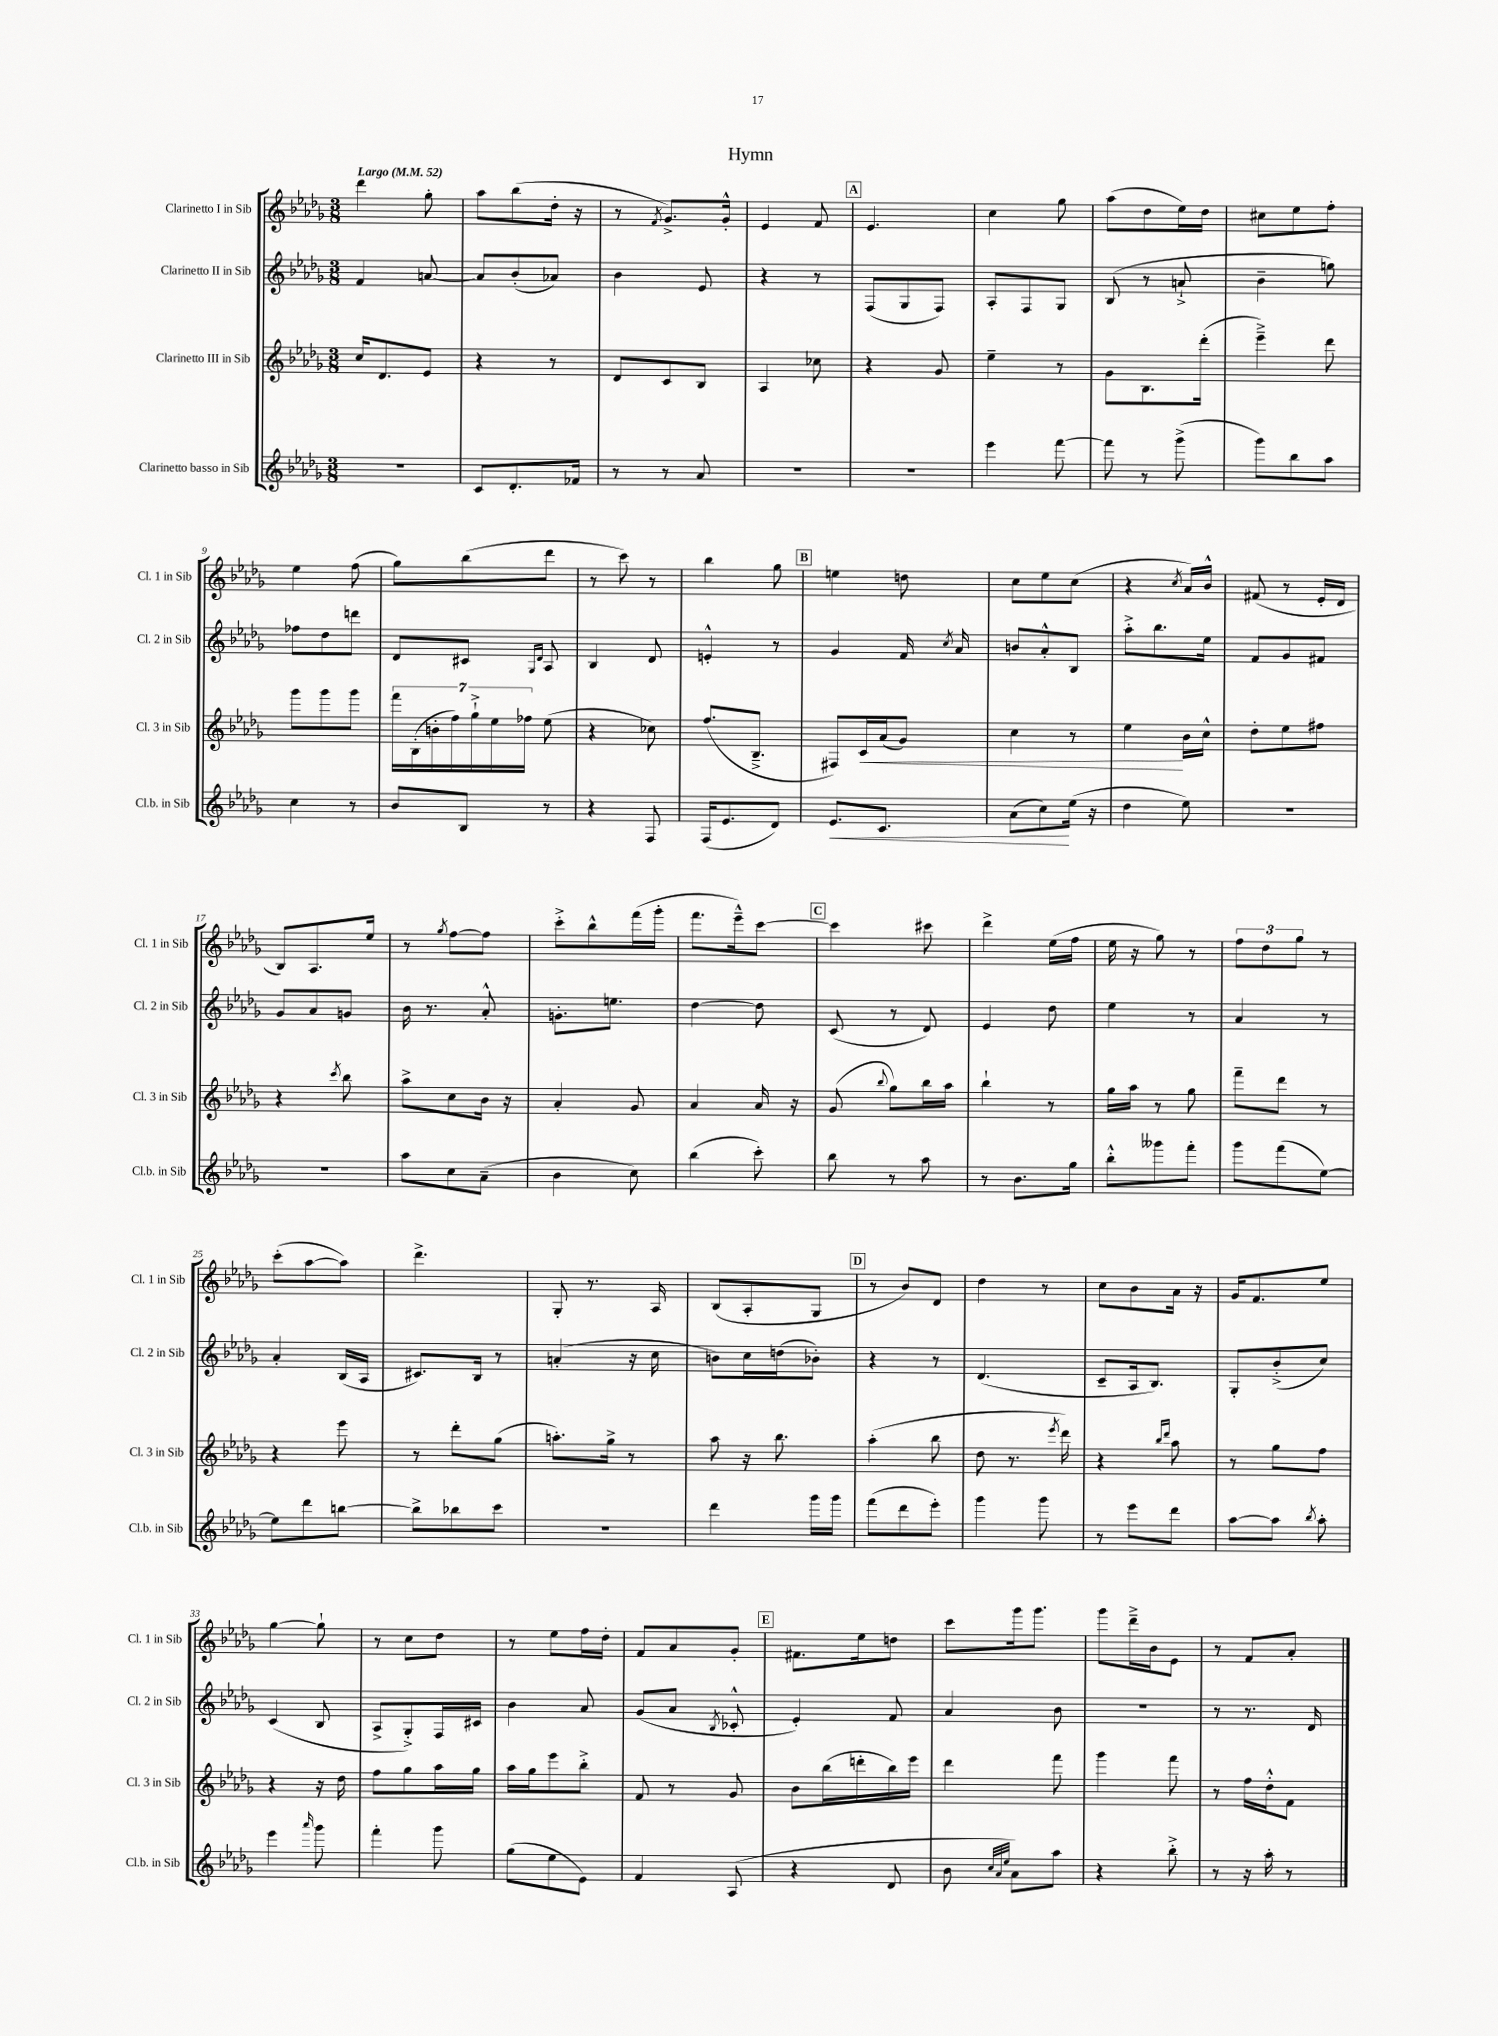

**kern	**kern	**kern	**kern
*staff4	*staff3	*staff2	*staff1
*clefG2	*clefG2	*clefG2	*clefG2
*k[b-e-a-d-g-]	*k[b-e-a-d-g-]	*k[b-e-a-d-g-]	*k[b-e-a-d-g-]
*M3/8	*M3/8	*M3/8	*M3/8
*MM52	*MM52	*MM52	*MM52
4.r	16cc/LK	4f/	4ddd-\
.	8.d-/	.	.
.	8e-/J	[8a/	8gg-'\
=	=	=	=
8c/L	4r	8a/]L	8aa-\L
8.d-'/	.	(8b-'/	(8bb-\
.	8r	8a-/J)	16dd-'\Jk
16f-/Jk	.	.	16r
=	=	=	=
8r	8d-/L	4b-\	8r
.	.	.	8qf/
8r	8c/	.	8.g-^/L)
8a-/	8B-/J	8e-/	.
.	.	.	16g-'^^/Jk
=	=	=	=
4.r	4A-/	4r	4e-/
.	8cc-\	8r	8f/
=	=	=	=
4.r	4r	(8F/L	4.e-/
.	.	8G-/	.
.	8g-/	8F/J)	.
=	=	=	=
4eee-\	4ee-~\	8A-'/L	4cc\
.	.	8F/	.
[8fff\	8r	8G-/J	8gg-\
=	=	=	=
8fff\]	8g-\L	(8B-/	(8aa-\L
8r	8.B-\	8r	8dd-\
(8ggg-^\	.	8a`^/	16ee-\L)
.	(16ddd-'\Jk	.	16dd-\JJ
=	=	=	=
8ggg-\L)	4eee-~^\)	4b-~\	8cc#\L
8bb-\	.	.	8ee-\
8aa-\J	8ddd-\	8gg\)	8ff'\J
=	=	=	=
4cc\	8ggg-\L	8ff-\L	4ee-\
.	8ggg-\	8dd-\	.
8r	8ggg-\J	8ddd\J	(8ff\
=	=	=	=
8b-/L	28fff\LL	8d-/L	8gg-\L)
.	(28B-'\	.	.
.	28b'\	.	.
.	28ff\)	.	.
8B-/J	.	8c#/J	(8bb-\
.	28gg-`^\	.	.
.	28ee-\	.	.
.	28ff-\JJ	.	.
.	.	16qqG-/LL	.
.	.	16qqd-/JJ	.
8r	(8ee-\	8A-/	8ddd-\J
=	=	=	=
4r	4r	4B-/	8r
.	.	.	8ccc\)
8F/	8cc-\)	8d-/	8r
=	=	=	=
(16F/LK	(8.ff/L	4e'^^/	4bb-\
8.e-/	.	.	.
.	8.B-~^/J	.	.
8d-/J)	.	8r	8gg-\
=	=	=	=
8.e-/L	8F#/L)	4g-/	4ee\
.	16c/L	.	.
8.c/J	(16a-/J	.	.
.	8g-/J)	16f/	8dd\
.	.	8qcc/	.
.	.	16a-/	.
=	=	=	=
(8a-\L	4cc\	8b/L	8cc\L
8cc\)	.	8a-'^^/	8ee-\
(16ee-\Jk	8r	8B-/J	(8cc\J
16r	.	.	.
=	=	=	=
4dd-\	4ee-\	8aa-'^\L	4r
.	.	8.bb-\	.
.	.	.	8qcc/
8ee-\)	16b-\LL	.	16a-/LL)
.	16cc^^\JJ	16ee-\Jk	16b-^^/JJ
=	=	=	=
4.r	8dd-'\L	8f/L	(8f#/
.	8ee-\	8g-/	8r
.	8ff#\J	8f#/J	16e-'/LL
.	.	.	16d-/JJ
=	=	=	=
4.r	4r	8g-/L	8B-/L)
.	.	8a-/	8.A-/
.	8qccc/	.	.
.	8bb-\	8g/J	.
.	.	.	16ee-/Jk
=	=	=	=
8aa-\L	8aa-^\L	16b-\	8r
.	.	8.r	.
.	.	.	8qgg-/
8cc\	8cc\	.	[8ff\L
(8a-~\J	16b-\Jk	8a-'^^/	8ff\]J
.	16r	.	.
=	=	=	=
4b-\	4a-'/	8.g'\L	8ccc'^\L
.	.	.	8bb-^^\
.	.	8.ee\J	.
8cc\)	8g-/	.	(16fff\L
.	.	.	16ggg-'\JJ
=	=	=	=
(4bb-\	4a-/	[4dd-\	8.fff\L
.	.	.	16eee-~^^\k)
8ccc'\)	16a-/	8dd-\]	[8ccc\J
.	16r	.	.
=	=	=	=
8bb-\	(8g-/	(8c/	4ccc\]
.	8qqbb-/	.	.
8r	8gg-\L)	8r	.
8aa-\	16bb-\L	8d-/)	8ccc#\
.	16aa-\JJ	.	.
=	=	=	=
8r	4bb-`\	4e-/	4ddd-^\
8.b-\L	.	.	.
.	8r	8dd-\	(16ee-\LL
16gg-\Jk	.	.	16ff\JJ
=	=	=	=
8bb-'^^\L	16gg-\LL	4ee-\	16ee-\
.	16aa-\JJ	.	16r
8ggg--\	8r	.	8gg-\)
8fff'\J	8gg-\	8r	8r
=	=	=	=
8ggg-\L	8fff~\L	4a-/	12ff\L
.	.	.	12dd-\
(8fff\	8ddd-\J	.	.
.	.	.	12gg-\J
[8ee-\J)	8r	8r	8r
=	=	=	=
8ee-\]L	4r	4a-'/	(8ccc'\L
8ddd-\	.	.	[8aa-\
[8bb\J	8eee-\	(16B-/LL	8aa-\]J)
.	.	16A-/JJ	.
=	=	=	=
8bb^\]L	8r	8.c#/L)	4.ddd-^\
8bb-\	8ddd-'\L	.	.
.	.	16B-/Jk	.
8ccc\J	(8gg-\J	8r	.
=	=	=	=
4.r	8.aa'\L)	(4a'/	8G-'/
.	.	.	8.r
.	16gg-^\Jk	.	.
.	8r	16r	.
.	.	16cc\	16A-/
=	=	=	=
4ddd-\	8aa-\	8b\L)	(8B-/L
.	16r	16cc\L	8A-'/
.	8.bb-\	(16dd\J	.
16ggg-\LL	.	8b-'\J)	8G-/J
16ggg-\JJ	.	.	.
=	=	=	=
(8fff\L	(4aa-'\	4r	8r
8ddd-\	.	.	8b-/L)
8eee-'\J)	8bb-\	8r	8d-/J
=	=	=	=
4ggg-\	8dd-\	(4.d-/	4dd-\
.	8.r	.	.
8ggg-\	.	.	8r
.	8qeee-/	.	.
.	16ddd-\)	.	.
=	=	=	=
8r	4r	8c~/L	8cc\L
8eee-\L	.	16A-/k	8b-\
.	.	8.B-/J)	.
.	16qqbb-/LL	.	.
.	16qqddd-/JJ	.	.
8ddd-\J	8aa-\	.	16a-\Jk
.	.	.	16r
=	=	=	=
[8aa-\L	8r	8G-'/L	16g-/LK
.	.	.	8.f/
8aa-\]J	8gg-\L	(8b-'^/	.
8qbb-/	.	.	.
8aa-'\	8ff\J	8cc/J)	8ee-/J
=	=	=	=
4eee-\	4r	(4c/	[4gg-\
16qqaaa-/	.	.	.
8ggg-\	16r	8B-/	8gg-`\]
.	16dd-\	.	.
=	=	=	=
4fff'\	8ff\L	8A-^/L	8r
.	8gg-\	8G-'^/)	8cc\L
8ggg-\	16aa-\L	16F/L	8dd-\J
.	16gg-\JJ	16c#/JJ	.
=	=	=	=
(8gg-\L	16aa-\LL	4b-\	8r
.	16gg-\J	.	.
8ee-\	8eee-\	.	8ee-\L
8e-\J)	8bb-'^\J	8a-/	16ff\L
.	.	.	16dd-'\JJ
=	=	=	=
4f/	8f/	(8g-/L	8f/L
.	8r	8a-/J	8a-/
.	.	8qB-/	.
(8A-/	8g-/	8c-'^^/	8g-'/J
=	=	=	=
4r	8b-\L	4e-'/)	8.f#\L
.	(16bb-\L	.	.
.	16ddd'\	.	16ee-\k
8d-/	16bb-\)	8f/	8dd\J
.	16eee-\JJ	.	.
=	=	=	=
8b-\	4ddd-\	4a-/	8ccc\L
32qqcc/LLL	.	.	.
32qqa-/	.	.	.
32qqee-/JJJ	.	.	.
8a-\L)	.	.	16ggg-\k
.	.	.	8.ggg-\J
8aa-\J	8fff\	8b-\	.
=	=	=	=
4r	4ggg-\	4.r	8ggg-\L
.	.	.	16ddd-~^\L
.	.	.	16b-\J
8bb-'^\	8fff\	.	8e-\J
=	=	=	=
8r	8r	8r	8r
16r	16ff\LL	8.r	8f/L
16aa-'\	16dd-'^^\J	.	.
8r	8f\J	.	8a-'/J
.	.	16d-/	.
==	==	==	==
*-	*-	*-	*-
